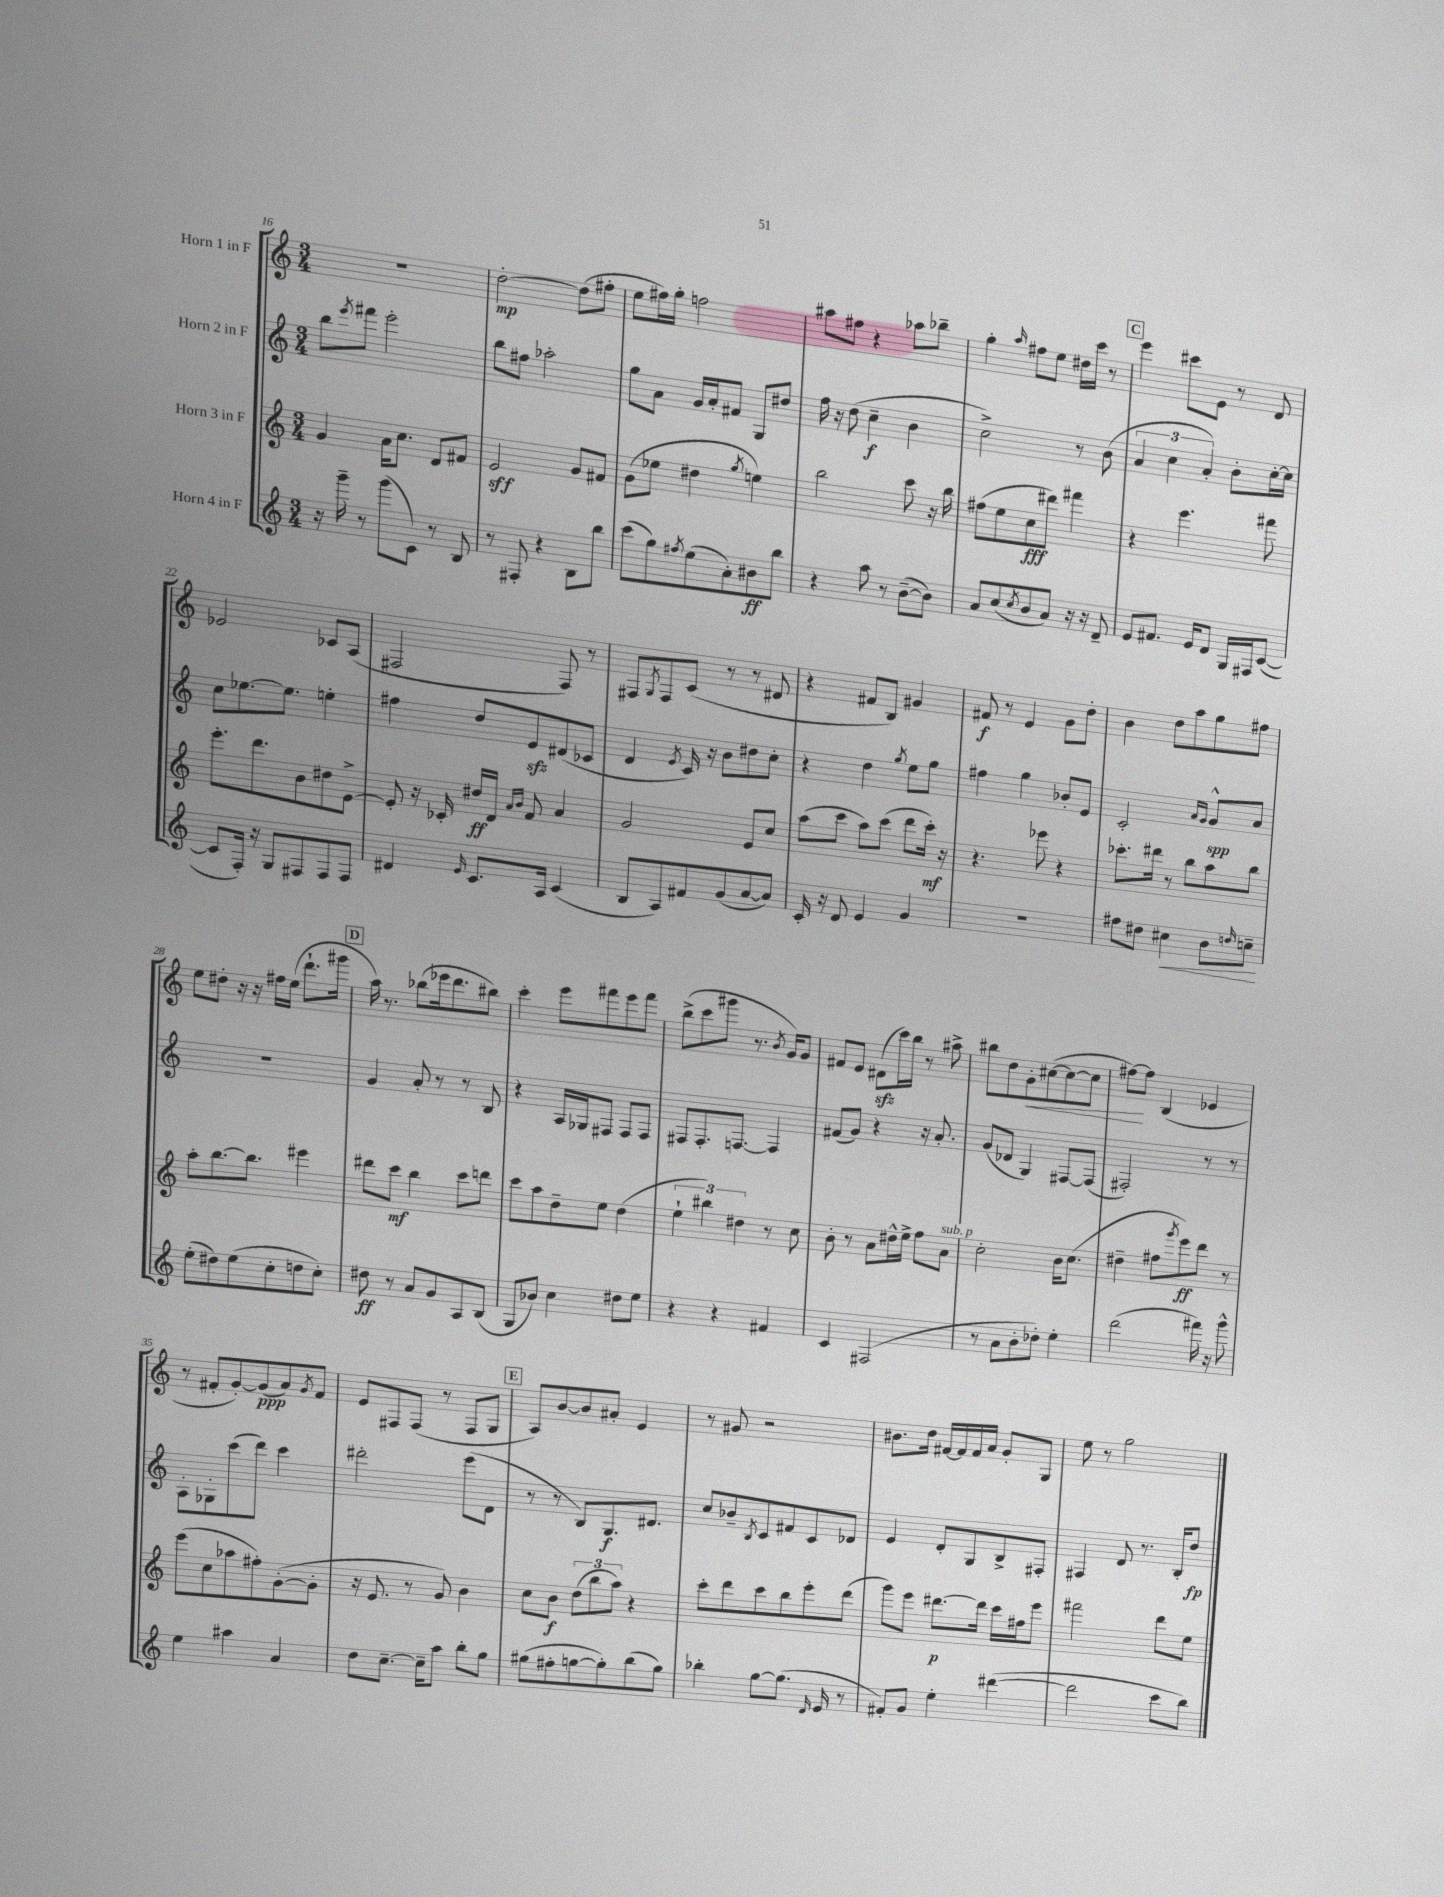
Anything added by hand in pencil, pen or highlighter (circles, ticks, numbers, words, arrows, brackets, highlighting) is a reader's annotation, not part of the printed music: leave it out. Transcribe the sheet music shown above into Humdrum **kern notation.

**kern	**kern	**kern	**kern
*staff4	*staff3	*staff2	*staff1
*clefG2	*clefG2	*clefG2	*clefG2
*k[]	*k[]	*k[]	*k[]
*M3/4	*M3/4	*M3/4	*M3/4
16r	4g	8bb	2.r
16ggg~	.	.	.
.	.	8qeee	.
8r	.	8fff#	.
(8ggg	16a	2eee'	.
.	8.cc	.	.
8c)	.	.	.
8r	8d	.	.
8B	8f#	.	.
=	=	=	=
8r	2e	8bb	[2dd'
8F#'	.	8ff#	.
4r	.	2aa-'	.
8B	8g	.	(8dd]
8bb	8f#	.	8ff#'
=	=	=	=
(8ccc	(8g	8gg	8ee
8gg)	8ee-	8a	16ff#)
.	.	.	16gg'
8qff#	.	.	.
(8ee	4dd#	16g	2ff
.	.	16a'	.
8a')	.	8f#	.
.	8qgg	.	.
8b#	4ee)	8G	.
8bb	.	8dd#	.
=	=	=	=
4r	2bb	16ff	8aa#
.	.	16r	.
.	.	(8dd	8ff#
8aa	.	4cc~	4r
8r	.	.	.
([8b~	8ccc	4b	8aa-
8b])	16r	.	8bb-~
.	16bb	.	.
=	=	=	=
8a	(8ff#	2cc^)	4gg'
(8cc	8ee	.	.
8qcc	.	.	16qqaa
8b	8cc	.	8ff#
8a)	8ddd#)	.	8ee
16r	4fff#	8r	16dd#
16r	.	.	16ccc
8d~	.	(8b	8r
=	=	=	=
8e	4r	6a	4eee
8.f#	.	.	.
.	.	6cc	.
.	4.eee	.	8ccc#
16e	.	.	.
.	.	6a')	.
8d	.	.	8e
16G	.	8b'	8r
16F#	.	.	.
([8c	8fff#	[16cc'	8d
.	.	16cc]	.
=	=	=	=
8c]	8.eee'	8cc	2e-
16F')	.	[8.ee-	.
16r	8.ddd	.	.
8G	.	.	.
.	.	8.ee-]	.
8F#	8b	.	.
8F#	8dd#	4ee'	8c-
8F#	[8e^	.	(8A
=	=	=	=
4d#	8e']	4ff#	2F#
.	16r	.	.
.	16c-'	.	.
16qqe	.	.	.
8.c	16dd#	8dd	.
.	16d	.	.
.	16qqa	.	.
.	16qqb	.	.
.	8f	8e	.
16A	.	.	.
(4c	4a	(8d#	8F#)
.	.	8c-	8r
=	=	=	=
8B	2g	4d	8F#
.	.	.	8qG
8A)	.	.	8F#
.	.	8qe	.
8f#	.	16c)	(8c
.	.	16r	.
(8g	.	8b	8r
[8a	8e	8dd#	8r
8a])	8cc	8cc'	8d#
=	=	=	=
16c'	(8aa	4r	4r
16r	.	.	.
8d	8ccc	.	.
4e	8aa)	4dd	8f#
.	(8ccc	.	8B)
.	.	8qgg	.
4g	8ddd	8ee	4g#
.	16ccc')	8gg	.
.	16r	.	.
=	=	=	=
2.r	4.r	4ff#	8f#
.	.	.	8r
.	.	4gg	4e
.	8eee-	.	.
.	4r	8b-'	8g
.	.	8e	8dd'
=	=	=	=
8ff#	8.ccc-'	2c'	4b
8dd#	.	.	.
.	16ddd#	.	.
4cc#	8r	.	8dd
.	8bb	.	8aa
.	.	16qqa	.
.	.	16qqg	.
8b	8aa	8g^^	8gg
16qqdd	.	.	.
8cc~	8bb	8a	8ff#
=	=	=	=
(8ee'	8aa'	2.r	8ee
8dd#)	[8.bb	.	8dd#'
(8ee	.	.	16r
.	8.bb]	.	16r
8cc'	.	.	16ff#
.	.	.	(16ee
8dd	4eee#	.	8.ddd`
8cc')	.	.	.
.	.	.	16ggg#
=	=	=	=
8dd#	8ddd#	4g	16aa)
.	.	.	8.r
8r	8ccc	.	.
8a	4bb	8a'	(8bb-
8g	.	8r	16eee-
.	.	.	8.ddd
8A	8ccc	8r	.
(8B	8ddd	8B	8bb#)
=	=	=	=
8G	8ccc	4r	4ccc'
8b-)	8aa	.	.
4cc	8dd~	16A	8eee
.	.	16G-	.
.	8ee	8F#	8fff#
8dd#	(4dd	8F#	8eee
8ee	.	8F#	8fff#
=	=	=	=
4r	6ee`	8F#	(8bb^
.	.	8.F#'	8ccc
.	6bb#)	.	.
4r	.	.	8ggg#
.	.	[8.F	.
.	6dd#	.	.
.	.	.	8.r
4f#	8r	4F]	.
.	.	.	8qb
.	.	.	16g)
.	8cc	.	8g
=	=	=	=
4c	8b'	(8f#	8f#
.	8r	8g)	8e
(2F#	8a	4r	(8d#
.	16dd#^^	.	16ccc)
.	16ee^	.	16bb
.	8ff	16r	8r
.	.	8.a'	.
.	8a	.	8aa#^
=	=	=	=
8r	2cc'	(8g	8bb#
8a	.	8d-	8dd
8b'	.	4G)	8g'
8dd-')	.	.	([8cc#
4ee'	16b	[8F#	8cc#_
.	(8.cc	.	.
.	.	(8F#]	8cc#]
=	=	=	=
(2ddd	4dd#~	2F#')	[8ff#)
.	.	.	8ff#]
.	8ff#	.	(4B
.	8qggg	.	.
.	8eee)	.	.
16fff#)	8ddd	8r	4e-
16r	.	.	.
8ggg^^	8r	8r	.
=	=	=	=
4ee	(8eee	8A'	8r
.	8cc	8G-'	8f#'
4aa#	8aa-	(8ccc	[8g')
.	8ff#')	8ddd)	(8g]
4a	([8g'	4ccc	8a)
.	.	.	8qg
.	8g']	.	8f#
=	=	=	=
8dd	16r	2ddd#'	8e
.	8.e	.	.
[8.cc~	.	.	8F#
.	8r	.	(8F#
16cc~]	.	.	.
8aa	8g)	.	8r
8bb'	4b	(8eee	8F#
8gg	.	8d	8G
=	=	=	=
(8gg#	8cc	8r	8A)
8ff#'	8b	8r	[8b
[8gg	(12dd	8B)	8b]
.	12bb	.	.
8gg'])	.	8.G	8a#'
.	12aa)	.	.
(8bb	4r	.	4e
.	.	8.d#	.
8gg)	.	.	.
=	=	=	=
4bb-'	8ccc'	8cc	8r
.	8ddd	8b-~	8g#
.	.	8qB	.
[8gg	8ccc	8c	2r
(8.gg]	8bb	8f#	.
.	8eee'	8c	.
16qqd	.	.	.
16e	.	.	.
8r	(8ddd	8d-	.
=	=	=	=
8f#')	8ggg)	4e	8.b#
8g	8eee	.	.
.	.	.	16dd
4ee'	[8.ddd#	8d'	[16f#
.	.	.	16f#]
.	.	8G	16f#
.	16ddd#]	.	16a
([4ddd#	16ccc	8B^	8g'
.	16ff#	.	.
.	8eee	8F#'	8G
=	=	=	=
2ddd#]	2fff#	4F#	8ee
.	.	.	8r
.	.	8d	2gg
.	.	8.r	.
8ccc	8ddd	.	.
.	.	16B'	.
8bb)	8ee	8dd	.
==	==	==	==
*-	*-	*-	*-
